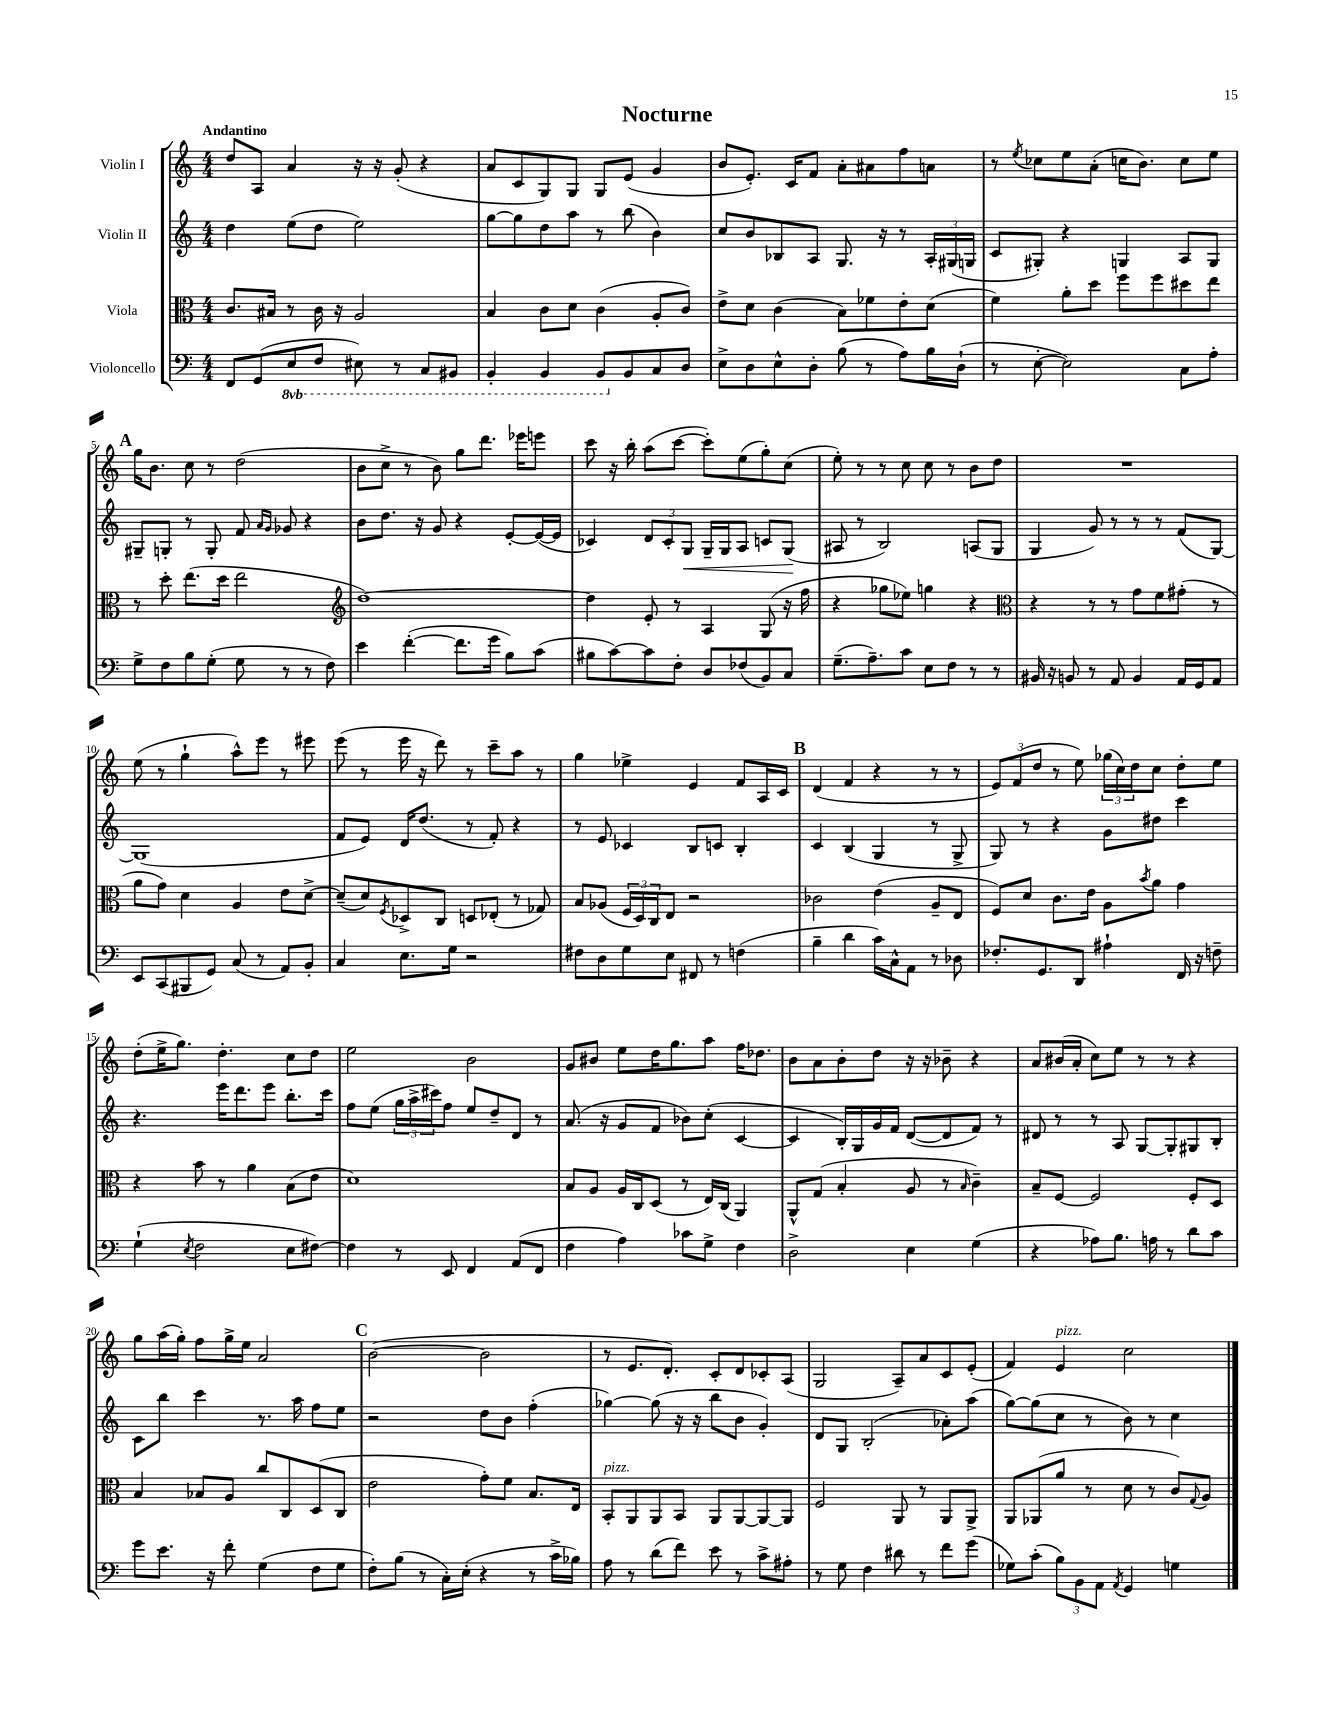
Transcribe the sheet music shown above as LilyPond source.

\header { title = "Nocturne" }
<<
\new StaffGroup <<
\new Staff = "s0" \with { instrumentName = "Violin I" } {
    \clef treble \key c \major \numericTimeSignature \time 4/4 \tempo "Andantino"
    d''8 a8 a'4 r16 r16 g'8-.( r4 |
    a'8 c'8 g8) g8 g8 e'8( g'4 |
    b'8 e'8.-.) c'16 f'8 a'8-. ais'8 f''8 a'8 |
    r8 \acciaccatura { e''8 } ces''8 e''8 a'8-.( c''16 b'8.) c''8 e''8 |
    \mark \markup { \bold "A" } g''16 b'8. c''8 r8 d''2( |
    b'8 c''8-> r8 b'8) g''8 d'''8. ees'''16 e'''8 |
    c'''8 r16 b''16-. a''8( c'''8~ c'''8-.) e''8( g''8-.) c''8( |
    e''8-.) r8 r8 c''8 c''8 r8 b'8 d''8 |
    R1 |
    e''8( r8 g''4-! a''8-^) e'''8 r8 eis'''8 |
    e'''8( r8 e'''16 r16 d'''8) r8 c'''8-- a''8 r8 |
    g''4 ees''4-> e'4 f'8 a16 c'16 |
    \mark \markup { \bold "B" } d'4( f'4 r4 r8 r8 |
    \tuplet 3/2 { e'8) f'8( d''8 } r8 e''8) \tuplet 3/2 { ges''16( c''16) d''16 } c''8 d''8-. e''8 |
    d''8-.( e''16-> g''8.) d''4.-. c''8 d''8 |
    e''2 b'2 |
    g'8 bis'8 e''8 d''16 g''8. a''8 f''16 des''8. |
    b'8 a'8 b'8-. d''8 r16 r16 bes'8-- r4 |
    a'8 bis'16( a'16-. c''8) e''8 r8 r8 r4 |
    g''8 a''16( g''16-.) f''8 g''16-> e''16 a'2 |
    \mark \markup { \bold "C" } b'2~( b'2 |
    r8 e'8. d'8.-.) c'8-. d'8 ces'8-. a8( |
    g2 a8--) a'8 c'8 e'8-.( |
    f'4) e'4^\markup { \italic "pizz." } c''2 \bar "|." |
}
\new Staff = "s1" \with { instrumentName = "Violin II" } {
    \clef treble \key c \major \numericTimeSignature \time 4/4
    d''4 e''8( d''8 e''2) |
    g''8~ g''8 d''8 a''8 r8 b''8( b'4) |
    c''8 b'8 bes8 a8 g8. r16 r8 \tuplet 3/2 { a16-. gis16( g16 } |
    c'8 gis8-.) r4 g4 a8 g8 |
    \mark \markup { \bold "A" } gis8-- g8-. r8 g8-. f'8 \grace { a'16 g'16 } ges'8 r4 |
    b'8 d''8. r16 g'8 r4 e'8~-. e'16~( e'16 |
    ces'4) \tuplet 3/2 { d'8 ces'8-. g8\< } g16-- g16 a8 c'8 g8\!( |
    ais8 r8 b2) a8( g8 |
    g4 g'8) r8 r8 r8 f'8( g8~) |
    g1( |
    f'8 e'8) d'16 d''8.( r8 f'8-.) r4 |
    r8 e'8 ces'4 b8 c'8 b4-. |
    \mark \markup { \bold "B" } c'4 b4( g4 r8 g8-> |
    g8) r8 r4 g'8 dis''8 c'''4 |
    r4. e'''16 d'''8. e'''8 b''8.-. c'''16 |
    f''8 e''8( \tuplet 3/2 { g''16 a''16-> cis'''16) } f''8 e''8 d''8-- d'8 r8 |
    a'8.( r16 g'8 f'8 bes'8) c''8-.( c'4~ |
    c'4 b16-.) g16 g'16 f'16 d'8~( d'8 f'8) r8 |
    dis'8 r8 r8 a8 g8~ g8-. gis8 b8-. |
    c'8 b''8 c'''4 r8. a''16 f''8 e''8 |
    \mark \markup { \bold "C" } r2 d''8 b'8 f''4-.( |
    ges''4~) ges''8( r16 r16 b''8 b'8 g'4-.) |
    d'8 g8 b2-.( aes'8-.) a''8( |
    g''8~) g''8( c''8 r8 b'8) r8 c''4 \bar "|." |
}
\new Staff = "s2" \with { instrumentName = "Viola" } {
    \clef alto \key c \major \numericTimeSignature \time 4/4
    c'8. bis16 r8 c'16 r16 a2 |
    b4 c'8 d'8 c'4( a8-. c'8) |
    e'8-> d'8 c'4( b8) fes'8 e'8-. d'8( |
    f'4) a'8-. d''8 f''8 f''8 dis''8 e''8 |
    \mark \markup { \bold "A" } r8 d''8-. e''8.( d''16 e''2 |
    \clef treble d''1~) |
    d''4 e'8-. r8 a4 g8( r16 f''16 |
    r4 ges''8 ees''8) g''4 r4 |
    \clef alto r4 r8 r8 g'8 f'8 gis'8-.( r8 |
    a'8 g'8) d'4 a4 e'8 d'8~-> |
    d'8--( d'8) \acciaccatura { f8 } des8-> c8 d8 ees8-.( r8 ges8) |
    b8 aes8( \tuplet 3/2 { f16 d16) c16 } e8 r2 |
    \mark \markup { \bold "B" } ces'2 e'4( a8-- e8 |
    f8) d'8 c'8. e'16 a8 \acciaccatura { b'8 } a'8 g'4 |
    r4 b'8 r8 a'4 b8( e'8 |
    d'1) |
    b8 a8 a16 c16 d8( r8 e16) c16( a,4) |
    a,8-^ g8( b4-. a8 r8 \grace { b16 } c'4--) |
    b8-- f8~ f2 f8-. d8 |
    b4 bes8 a8 c''8 c8 d8( c8 |
    \mark \markup { \bold "C" } e'2 g'8-.) f'8 b8. e16 |
    b,8-.^\markup { \italic "pizz." } a,8 a,8 b,8 a,8 a,8~ a,8~ a,8 |
    f2 a,8 r8 a,8 a,8-> |
    a,8 aes,8( a'8 r8 d'8 r8 c'8) \appoggiatura { g8 } a8 \bar "|." |
}
\new Staff = "s3" \with { instrumentName = "Violoncello" } {
    \clef bass \key c \major \numericTimeSignature \time 4/4 \set Staff.ottavationMarkups = #ottavation-simple-ordinals
    f,8 g,8( \ottava #-1 e,8 f,8 eis,8) r8 c,8 bis,,8 |
    b,,4-. b,,4 b,,8 \ottava #0 b,8 c8 d8 |
    e8-> d8 e8-^ d8-. b8( r8 a8) b16 d16-!( |
    r8 e8~-. e2) c8 a8-. |
    \mark \markup { \bold "A" } g8-> f8 b8 g8-.( g8 r8 r8 f8) |
    e'4 f'4~-.( f'8. g'16 b8) c'8( |
    bis8 c'8~) c'8 f8-. d8 fes8( b,8) c8 |
    g8.--( a8.--) c'8 e8 f8 r8 r8 |
    bis,16 r16 b,8 r8 a,8 b,4 a,16 g,16 a,8 |
    e,8 c,8( bis,,8 g,8) c8( r8 a,8) b,8-. |
    c4 e8. g16 r2 |
    fis8 d8 g8 e8 fis,8 r8 f4( |
    \mark \markup { \bold "B" } b4-- d'4 c'16) c16-^ a,8 r8 des8 |
    fes8.-. g,8. d,8 ais4-! f,16 r16 f8-- |
    g4-!( \acciaccatura { e8 } f2 e8 fis8~) |
    fis4 r8 e,8 f,4 a,8( f,8 |
    f4 a4) ces'8 g8-> f4 |
    d2-> e4 g4( |
    r4 aes8) b8. a16 r8 d'8 c'8 |
    g'8 e'8. r16 f'8-. g4( f8 g8 |
    \mark \markup { \bold "C" } f8-.) b8( r8 c16-.) e16-.( r4 r8 c'16-> bes16) |
    a8 r8 d'8( f'8) e'8 r8 c'8-> ais8-. |
    r8 g8 f4 dis'8 r8 f'8 g'8( |
    ges8) c'8-.( \tuplet 3/2 { b8) b,8 a,8 } \acciaccatura { a,8 } g,4 g4 \bar "|." |
}
>>
>>
